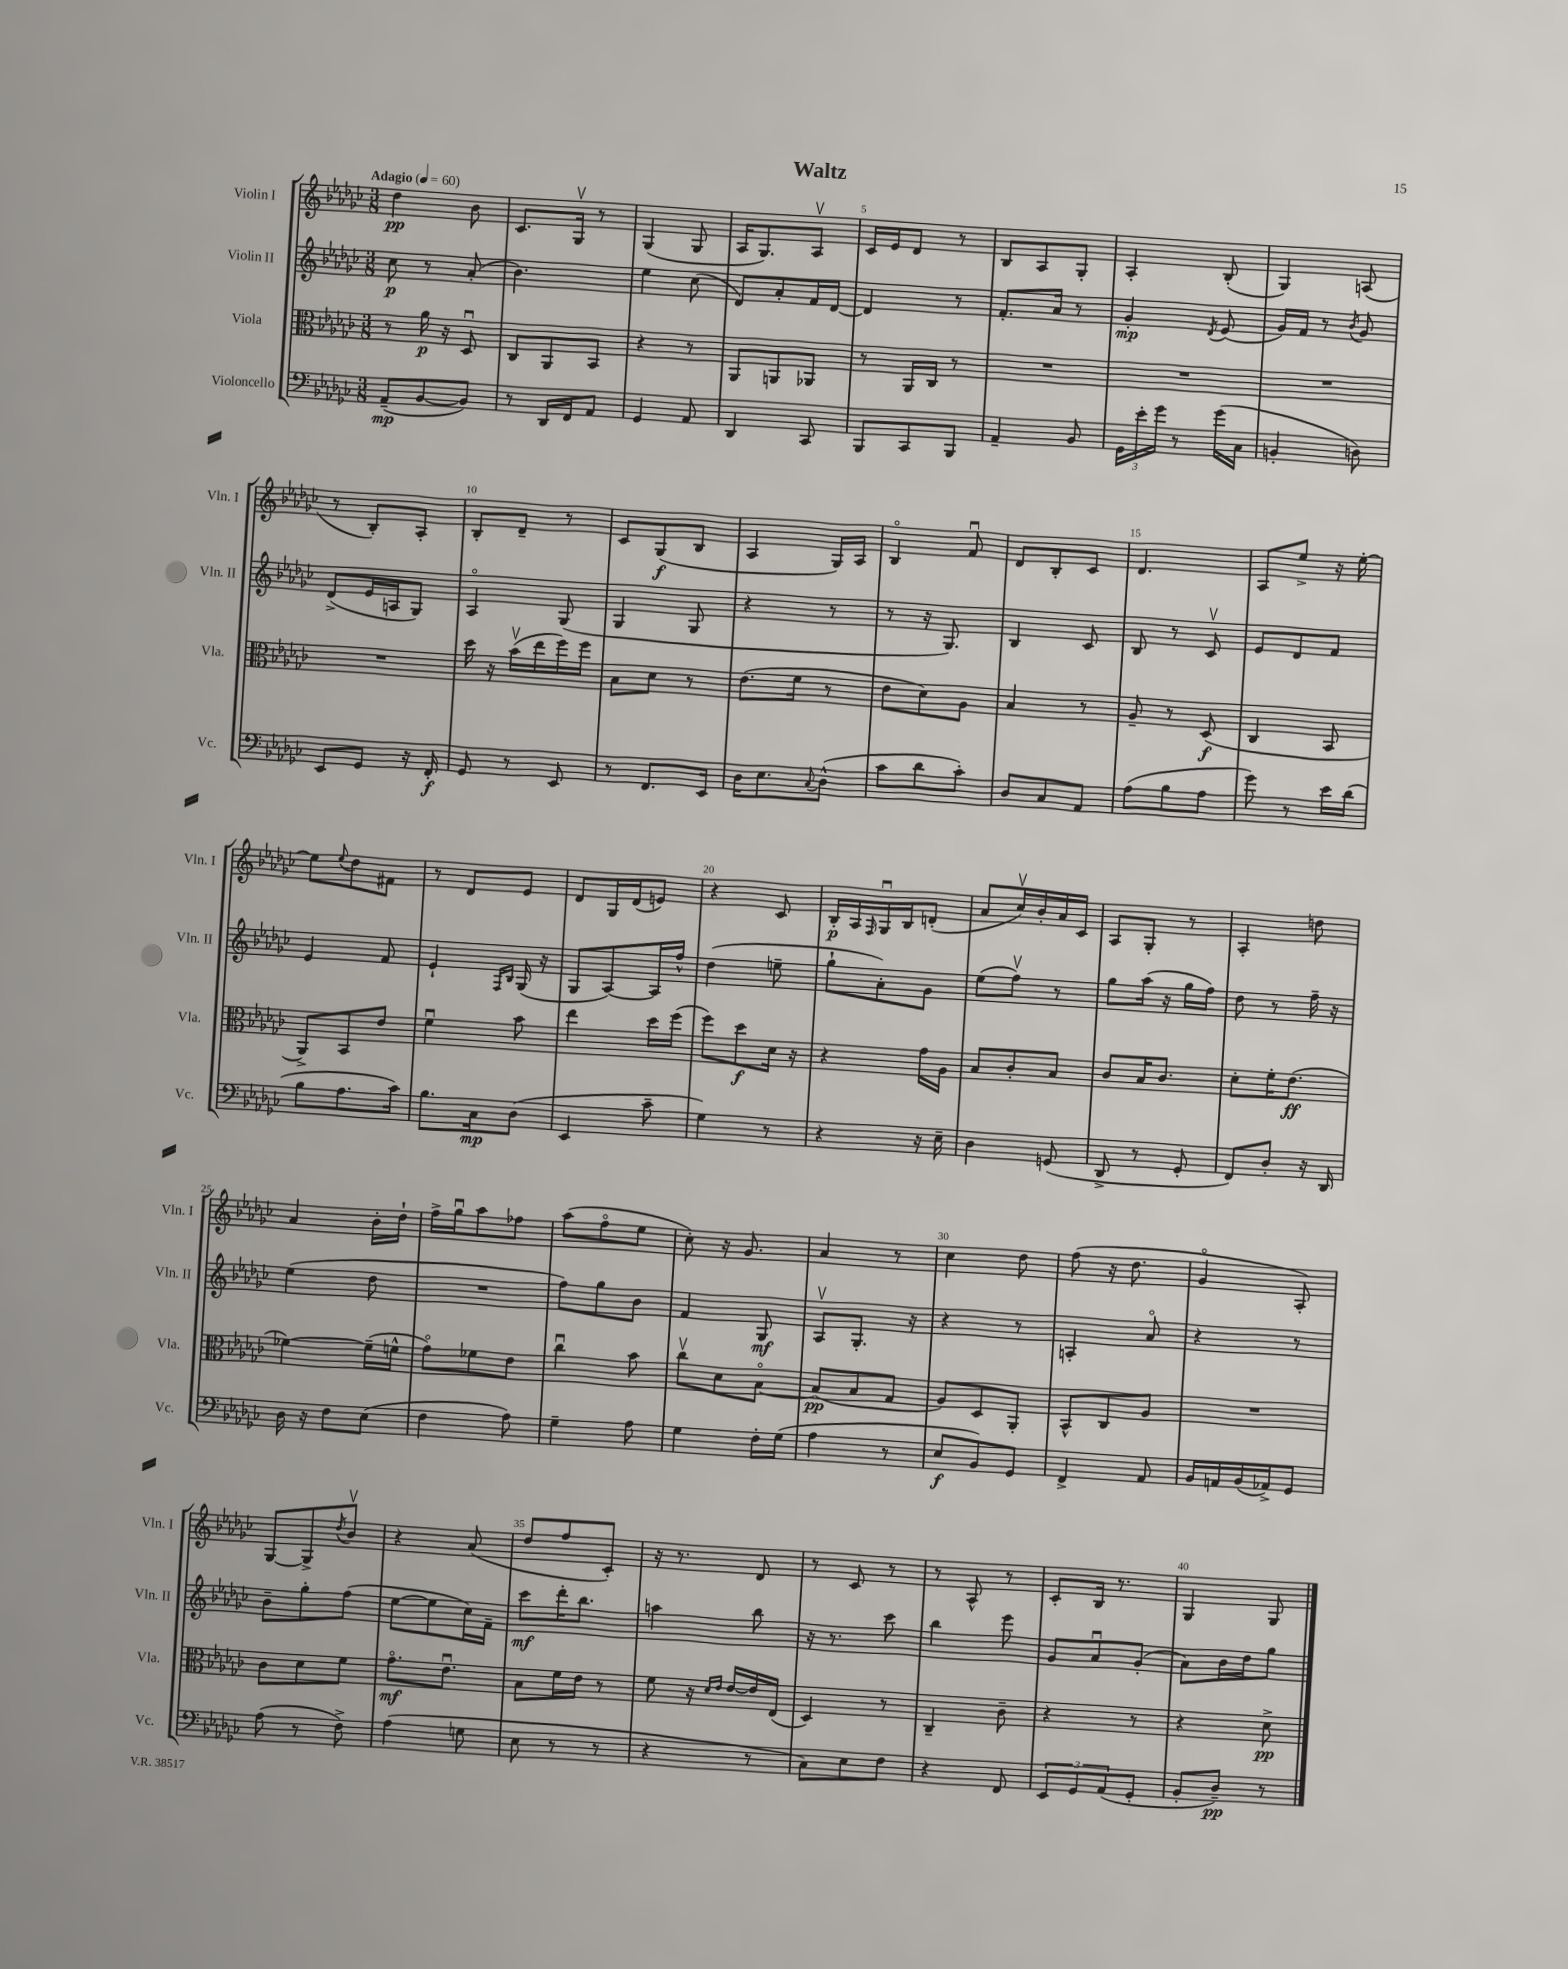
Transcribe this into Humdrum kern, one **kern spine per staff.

**kern	**dynam	**kern	**dynam	**kern	**dynam	**kern	**dynam
*part4	*part4	*part3	*part3	*part2	*part2	*part1	*part1
*staff4	*staff4	*staff3	*staff3	*staff2	*staff2	*staff1	*staff1
*I"Violoncello	*	*I"Viola	*	*I"Violin II	*	*I"Violin I	*
*I'Vc.	*	*I'Vla.	*	*I'Vln. II	*	*I'Vln. I	*
*clefF4	*	*clefC3	*	*clefG2	*	*clefG2	*
*k[b-e-a-d-g-c-]	*	*k[b-e-a-d-g-c-]	*	*k[b-e-a-d-g-c-]	*	*k[b-e-a-d-g-c-]	*
*M3/8	*	*M3/8	*	*M3/8	*	*M3/8	*
*MM60	*	*MM60	*	*MM60	*	*MM60	*
=1	=1	=1	=1	=1	=1	=1	=1
!	!	!	!	!	!	!LO:TX:a:B:t=Adagio	!
(8AA-~/L	mp	8r	.	8cc-\	p	4dd-\	pp
[8BB-/	.	16a-\	p	8r	.	.	.
.	.	16r	.	.	.	.	.
8BB-/J])	.	8D-u/	.	(8a-'/	.	8b-\	.
=2	=2	=2	=2	=2	=2	=2	=2
8r	.	8C-/L	.	4.b-\)	.	8.c-/L	.
16DD-/LL	.	8AA-/	.	.	.	.	.
16FF/J	.	.	.	.	.	16G-v/Jk	.
8AA-/J	.	8BB-/J	.	.	.	8r	.
=3	=3	=3	=3	=3	=3	=3	=3
4GG-/	.	4r	.	4ee-\	.	(4G-/	.
8AA-/	.	8r	.	(8cc-\	.	8G-/	.
=4	=4	=4	=4	=4	=4	=4	=4
4DD-/	.	8AA-/L	.	8d-/L)	.	16A-/KL	.
.	.	.	.	.	.	8.G-/)	.
.	.	8AAn/	.	8a-'/	.	.	.
8CC-/	.	8AA-X/J	.	16f/L	.	8A-v/J	.
.	.	.	.	[16d-/JJ	.	.	.
=5	=5	=5	=5	=5	=5	=5	=5
8BBB-/L	.	8r	.	4d-/]	.	16c-/LL	.
.	.	.	.	.	.	16e-/J	.
8CC-/	.	16AA-/LL	.	.	.	8d-/J	.
.	.	16C-/JJ	.	.	.	.	.
8BBB-/J	.	8r	.	8r	.	8r	.
=6	=6	=6	=6	=6	=6	=6	=6
4AA-~/	.	4.r	.	8.f'/L	.	8B-/L	.
.	.	.	.	.	.	8A-/	.
.	.	.	.	16a-/Jk	.	.	.
8BB-/	.	.	.	8r	.	8G-'/J	.
=7	=7	=7	=7	=7	=7	=7	=7
24GG-\LL	.	4.r	.	4g-'/	mp	4A-'/	.
24e-'\	.	.	.	.	.	.	.
24g-\JJ	.	.	.	.	.	.	.
8r	.	.	.	.	.	.	.
.	.	.	.	8qd-/	.	.	.
(16g-\LL	.	.	.	(8e-/	.	(8B-'/	.
16C-\JJ	.	.	.	.	.	.	.
=8	=8	=8	=8	=8	=8	=8	=8
4BBn'/	.	4.r	.	16g-/LL)	.	4G-/)	.
.	.	.	.	16f/JJ	.	.	.
.	.	.	.	8r	.	.	.
.	.	.	.	8qb-/	.	.	.
8Dn\)	.	.	.	8g-/	.	(8An/	.
!!LO:LB:g=z
=9	=9	=9	=9	=9	=9	=9	=9
8EE-/L	.	4.r	.	(8d-^/L	.	8r	.
8GG-/J	.	.	.	16e-/L	.	8B-'/L)	.
.	.	.	.	16An/J	.	.	.
16r	.	.	.	8G-/J)	.	8A-'/J	.
16FF'/	f	.	.	.	.	.	.
=10	=10	=10	=10	=10	=10	=10	=10
8GG-/	.	16dd-\	.	4A-/	.	8B-'/L	.
.	.	16r	.	.	.	.	.
8r	.	(16b-v\LL	.	.	.	8d-~/J	.
.	.	16ee-\	.	.	.	.	.
8EE-/	.	16ff\)	.	(8G-/	.	8r	.
.	.	16ff\JJ	.	.	.	.	.
=11	=11	=11	=11	=11	=11	=11	=11
8r	.	8B-\L	.	4G-/	.	8c-/L	.
8.FF/L	.	8d-\J	.	.	.	(8G-/	f
.	.	8r	.	8G-/	.	8B-/J	.
16EE-/Jk	.	.	.	.	.	.	.
=12	=12	=12	=12	=12	=12	=12	=12
16D-\KL	.	(8.e-\L	.	4r	.	4A-/	.
8.E-\	.	.	.	.	.	.	.
.	.	16f\Jk	.	.	.	.	.
8qqC-/	.	.	.	.	.	.	.
(8D-^^\J	.	8r	.	8r	.	16G-/LL)	.
.	.	.	.	.	.	16A-/JJ	.
=13	=13	=13	=13	=13	=13	=13	=13
8c-\L	.	8e-\L	.	8r	.	4B-/	.
8d-\	.	8d-\)	.	16r	.	.	.
.	.	.	.	8.G-/)	.	.	.
8c-'\J)	.	8A-\J	.	.	.	8fu/	.
=14	=14	=14	=14	=14	=14	=14	=14
8D-/L	.	4B-/	.	4B-/	.	8d-/L	.
8C-/	.	.	.	.	.	8B-'/	.
8AA-/J	.	8r	.	8c-/	.	8c-/J	.
=15	=15	=15	=15	=15	=15	=15	=15
(8A-\L	.	8A-~/	.	8B-/	.	4.d-/	.
8B-\	.	8r	.	8r	.	.	.
8A-\J	.	(8D-/	f	8c-v/	.	.	.
=16	=16	=16	=16	=16	=16	=16	=16
8g-\)	.	4C-/	.	8e-/L	.	8A-/L	.
8r	.	.	.	8d-/	.	8ee-^/J	.
16e-\LL	.	8BB-/	.	8f/J	.	16r	.
(16d-\JJ	.	.	.	.	.	[16ee-'\	.
!!LO:LB:g=z
=17	=17	=17	=17	=17	=17	=17	=17
8B-\L	.	8AA-^/L)	.	4e-/	.	8ee-\L]	.
.	.	.	.	.	.	8qqee-/	.
8.A-\	.	8BB-/	.	.	.	8dd-\	.
.	.	8e-/J	.	8f/	.	8f#X\J	.
16c-\Jk)	.	.	.	.	.	.	.
=18	=18	=18	=18	=18	=18	=18	=18
8.B-\L	.	4fu\	.	4e-`/	.	8r	.
.	.	.	.	.	.	8d-/L	.
16C-\k	mp	.	.	.	.	.	.
.	.	.	.	16qqF/LL	.	.	.
.	.	.	.	16qqB-/JJ	.	.	.
(8D-\J	.	8b-\	.	(16G-/	.	8e-/J	.
.	.	.	.	16r	.	.	.
=19	=19	=19	=19	=19	=19	=19	=19
4EE-/	.	4ee-\	.	8G-/L	.	8d-/L	.
.	.	.	.	[8A-/)	.	16G-/L	.
.	.	.	.	.	.	(16d-/J	.
8c-~\	.	16dd-\LL	.	16A-/L]	.	8en/J)	.
.	.	(16ff\JJ	.	16ff^^/JJ	.	.	.
=20	=20	=20	=20	=20	=20	=20	=20
4G-\)	.	8ff\L)	.	(4dd-\	.	4r	.
.	.	8dd-\	f	.	.	.	.
8r	.	16d-\Jk	.	8een~\	.	8c-/	.
.	.	16r	.	.	.	.	.
=21	=21	=21	=21	=21	=21	=21	=21
4r	.	4r	.	8gg-`\L	.	16B-'/LL	p
.	.	.	.	.	.	16A-/	.
.	.	.	.	.	.	16qqF/	.
.	.	.	.	8a-'\)	.	16G-u/	.
.	.	.	.	.	.	16B-/J	.
16r	.	16g-\LL	.	8g-\J	.	(8dn'/J	.
16E-~\	.	16A-\JJ	.	.	.	.	.
=22	=22	=22	=22	=22	=22	=22	=22
4D-\	.	8B-/L	.	(8ee-\L	.	8a-/L	.
.	.	8c-'/	.	8ffv\J)	.	16cc-v/L)	.
.	.	.	.	.	.	16b-'/	.
(8GGn/	.	8B-/J	.	8r	.	16a-/	.
.	.	.	.	.	.	16c-/JJ	.
=23	=23	=23	=23	=23	=23	=23	=23
8DD-^/	.	8c-/L	.	8gg-\L	.	8A-/L	.
8r	.	16B-/K	.	(16aa-\Jk	.	8G-'/J	.
.	.	8.c-/J	.	16r	.	.	.
8GG-'/	.	.	.	16gg-\LL	.	8r	.
.	.	.	.	16ff\JJ)	.	.	.
=24	=24	=24	=24	=24	=24	=24	=24
8FF/L)	.	8d-'\L	.	8dd-\	.	4A-'/	.
8D-'/J	.	16f'\K	.	8r	.	.	.
.	.	(8.e-\J	ff	.	.	.	.
16r	.	.	.	16ff~\	.	8ddn\	.
16DD-/	.	.	.	16r	.	.	.
!!LO:LB:g=z
=25	=25	=25	=25	=25	=25	=25	=25
16D-\	.	[4f-X\)	.	(4ee-\	.	4a-/	.
16r	.	.	.	.	.	.	.
8F\L	.	.	.	.	.	.	.
(8E-\J	.	(16f-~\LL]	.	8dd-\	.	16b-'\LL	.
.	.	16fn^^\JJ	.	.	.	16dd-`\JJ	.
=26	=26	=26	=26	=26	=26	=26	=26
4F\	.	8g-\L)	.	4.r	.	16ff^\LL	.
.	.	.	.	.	.	16gg-u\J	.
.	.	8f-X\	.	.	.	8aa-\	.
8A-\)	.	8e-\J	.	.	.	8ff-X\J	.
=27	=27	=27	=27	=27	=27	=27	=27
4G-~\	.	4cc-u\	.	8ff\L)	.	(8aa-\L	.
.	.	.	.	8gg-\	.	8ff\	.
8A-\	.	8b-\	.	8b-\J	.	8ee-\J	.
=28	=28	=28	=28	=28	=28	=28	=28
4G-\	.	8cc-v\L	.	4f/	.	8cc-'\)	.
.	.	8d-\	.	.	.	16r	.
.	.	.	.	.	.	8.g-/	.
16F'\LL	.	[8B-\J	.	8G-/	mf	.	.
(16G-\JJ	.	.	.	.	.	.	.
=29	=29	=29	=29	=29	=29	=29	=29
4A-\	.	(8B-/L]	pp	8A-v/L	.	4a-/	.
.	.	8B-/	.	8.G-'/J	.	.	.
8r	.	8G-/J	.	.	.	8r	.
.	.	.	.	16r	.	.	.
=30	=30	=30	=30	=30	=30	=30	=30
8E-/L	f	8A-/L)	.	4r	.	4cc-\	.
8BB-/)	.	8D-/	.	.	.	.	.
8GG-/J	.	8AA-'/J	.	8r	.	8dd-\	.
=31	=31	=31	=31	=31	=31	=31	=31
4FF^/	.	8BB-^^/L	.	4An'/	.	(8ff\	.
.	.	8C-/	.	.	.	16r	.
.	.	.	.	.	.	8.dd-\	.
8AA-/	.	8A-/J	.	8a-/	.	.	.
=32	=32	=32	=32	=32	=32	=32	=32
16BB-/LL	.	4.r	.	4r	.	4g-/	.
16AAn/	.	.	.	.	.	.	.
(16BB-/	.	.	.	.	.	.	.
16AA-X^/J)	.	.	.	.	.	.	.
8GG-/J	.	.	.	8r	.	8A-'/)	.
!!LO:LB:g=z
=33	=33	=33	=33	=33	=33	=33	=33
(8A-\	.	8c-\L	.	8b-~\L	.	[8G-/L	.
8r	.	8d-\	.	8gg-'\	.	8G-^/]	.
.	.	.	.	.	.	8qdd-/	.
8F^\)	.	8f\J	.	(8ff\J	.	8b-v/J	.
=34	=34	=34	=34	=34	=34	=34	=34
(4A-\	.	8.g-\L	mf	[8ee-\L	.	4r	.
.	.	.	.	8ee-\]	.	.	.
.	.	8.e-u\J	.	.	.	.	.
8Gn\	.	.	.	16cc-\L)	.	(8a-/	.
.	.	.	.	16f~\JJ	.	.	.
=35	=35	=35	=35	=35	=35	=35	=35
8E-\	.	8B-\L	.	8ccc-\L	mf	8dd-/L	.
8r	.	16f\L	.	16ddd-'\K	.	8ff/	.
.	.	16e-\JJ	.	8.bb-\J	.	.	.
8r	.	8r	.	.	.	8c-'/J)	.
=36	=36	=36	=36	=36	=36	=36	=36
4r	.	8f\	.	4aan\	.	16r	.
.	.	.	.	.	.	8.r	.
.	.	16r	.	.	.	.	.
.	.	16qqd-/LL	.	.	.	.	.
.	.	16qqe-/JJ	.	.	.	.	.
.	.	[16e-/LL	.	.	.	.	.
8r	.	16e-/]	.	8bb-\	.	8d-/	.
.	.	(16E-/JJ	.	.	.	.	.
=37	=37	=37	=37	=37	=37	=37	=37
8C-\L)	.	4D-/)	.	16r	.	8r	.
.	.	.	.	8.r	.	.	.
8E-\	.	.	.	.	.	8c-/	.
8F\J	.	8r	.	8ccc-\	.	8r	.
=38	=38	=38	=38	=38	=38	=38	=38
4r	.	4C-~/	.	4bb-\	.	8r	.
.	.	.	.	.	.	8A-^^/	.
8FF/	.	8c-~\	.	8eee-\	.	8r	.
=39	=39	=39	=39	=39	=39	=39	=39
12EE-/L	.	4r	.	8g-/L	.	8c-'/L	.
12GG-/	.	.	.	.	.	.	.
.	.	.	.	8a-u/	.	16B-/Jk	.
(12AA-/	.	.	.	.	.	.	.
.	.	.	.	.	.	8.r	.
8GG-'/J	.	8r	.	(8g-'/J	.	.	.
=40	=40	=40	=40	=40	=40	=40	=40
8BB-'/L	.	4r	.	8a-\L)	.	4G-/	.
8D-~/J)	pp	.	.	16b-\L	.	.	.
.	.	.	.	16dd-\J	.	.	.
8r	.	8d-^\	pp	8gg-\J	.	8G-/	.
==	==	==	==	==	==	==	==
*-	*-	*-	*-	*-	*-	*-	*-
